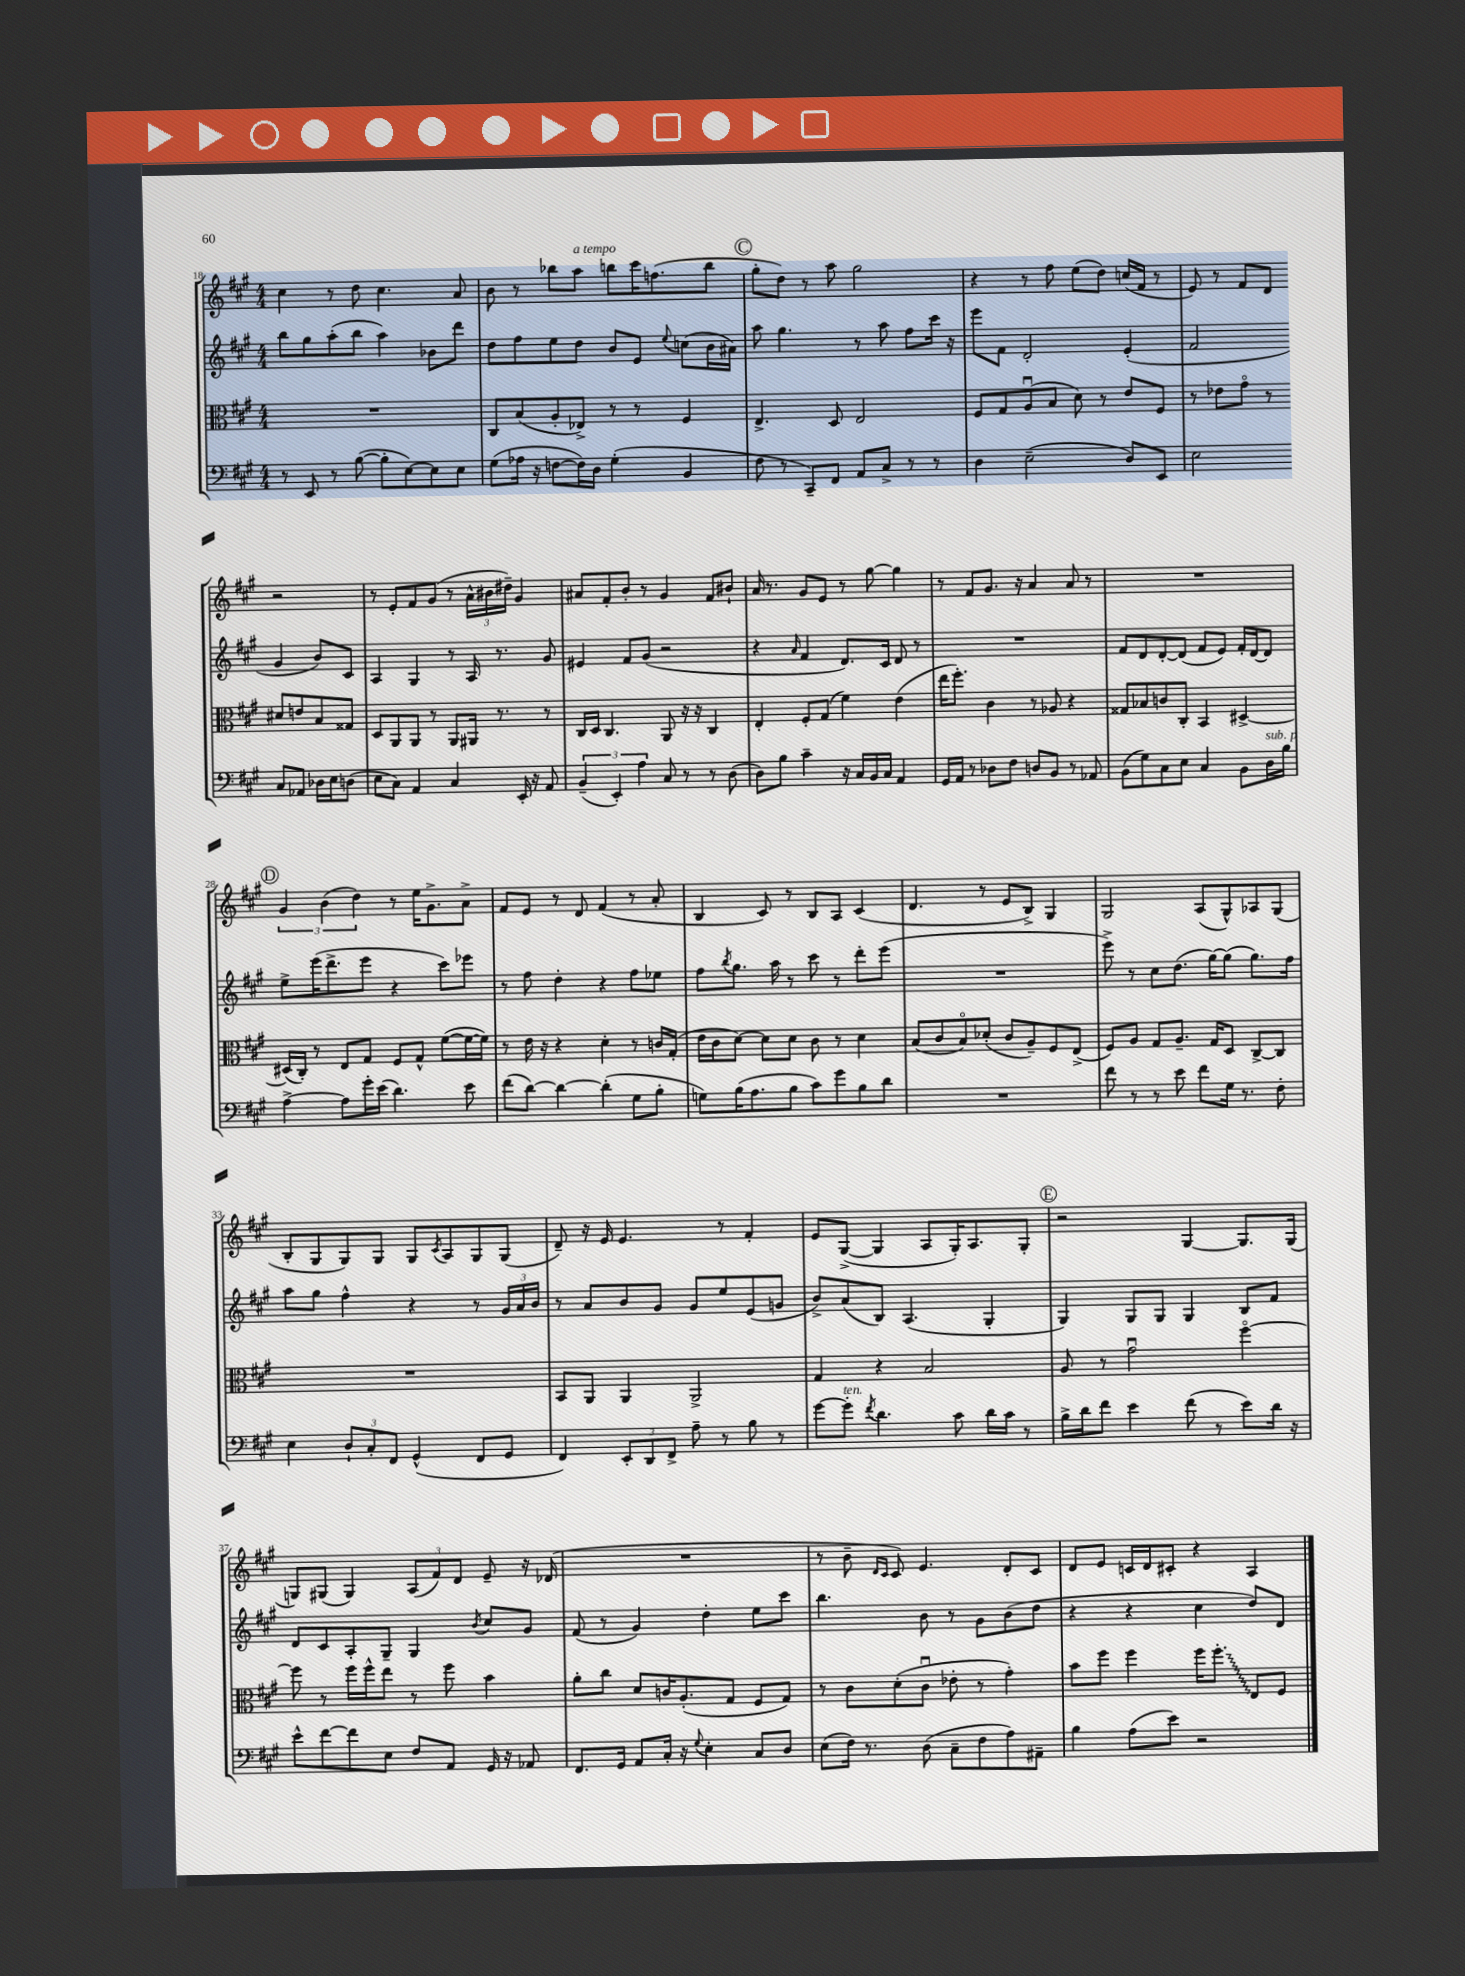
<<
\new StaffGroup <<
\new Staff = "s0" {
    \clef treble \key a \major \numericTimeSignature \time 4/4
    cis''4 r8 d''8 cis''4. a'8 |
    b'8 r8 bes''8 a''8^\markup { \italic "a tempo" } b''8 cis'''16 f''8.( b''8 |
    \mark \markup { \circle "C" } gis''8-. d''8) r8 a''8 gis''2 |
    r4 r8 fis''8 e''8( d''8) c''16( fis'16 r8 |
    e'8) r8 fis'8 d'8 r2 |
    r8 e'8-. fis'8 gis'8( r8 \tuplet 3/2 { a'16-^ bis'16 dis''16--) } gis'4 |
    ais'8 fis'8-. b'8-. r8 gis'4 fis'8 bis'8-! |
    a'16 r8. gis'8 e'8 r8 gis''8~ gis''4 |
    r8 fis'8 gis'8. r16 a'4 a'8 r8 |
    R1 |
    \mark \markup { \circle "D" } \tuplet 3/2 { gis'4 b'4( d''4) } r8 e''16 gis'8.-> a'8-> |
    fis'8 e'8 r8 d'8 fis'4( r8 a'8-. |
    b4 cis'8) r8 b8 a8 cis'4( |
    d'4. r8 e'8 b8->) gis4 |
    gis2 a8( gis8-^) aes8 gis8( |
    b8-. gis8 gis8) gis8 gis8 \acciaccatura { cis'8 } a8 gis8 gis8( |
    d'8--) r16 e'16 e'4. r8 fis'4-. |
    e'8 gis8~->( gis4 a8 gis16-.) a8. gis8-. |
    \mark \markup { \circle "E" } r2 gis4~ gis8. gis16( |
    g8) gis8( gis4) \tuplet 3/2 { a8( fis'8) d'8 } e'8-- r16 des'16( |
    R1 |
    r8 b'8-- \grace { d'16 cis'16 } cis'8) e'4. d'8-. cis'8 |
    d'8 e'8 c'16 d'16 cis'8-. r4 a4 \bar "|." |
}
\new Staff = "s1" {
    \clef treble \key a \major \numericTimeSignature \time 4/4
    b''8 gis''8 a''8-.( b''8 a''4) bes'8 d'''8 |
    d''8 fis''8 e''8 d''8 b'8 e'8 \appoggiatura { e''8 } c''8( b'16 ais'16) |
    \mark \markup { \circle "C" } a''8 gis''4. r8 a''8 fis''8 cis'''16 r16 |
    e'''8 fis'8 d'2-. e'4-.( |
    fis'2 gis'4 b'8) cis'8 |
    a4 gis4 r8 a16 r8. gis'8 |
    eis'4 fis'8 gis'8( r2 |
    r4 \grace { a'16 } fis'4 d'8.) cis'16 d'8 r8 |
    R1 |
    fis'8 d'8 d'8~-. d'8( fis'8 e'8) fis'16-. d'16~ d'8 |
    \mark \markup { \circle "D" } e''8-> e'''16( d'''8.-> e'''8 r4 cis'''8) ees'''8 |
    r8 fis''8 d''4-. r4 fis''8 ees''8 |
    fis''8 \acciaccatura { b''8 } gis''8. a''16 r8 cis'''8 r8 d'''8-. e'''8( |
    R1 |
    e'''8->) r8 cis''8 d''8.( gis''16~) gis''8( gis''8.) fis''16 |
    a''8 gis''8 fis''4-^ r4 r8 \tuplet 3/2 { gis'16 a'16 b'16 } |
    r8 a'8 b'8 gis'8 gis'8 e''8 e'8( g'8 |
    b'8->) a'8( b8) a4.( gis4-. |
    \mark \markup { \circle "E" } gis4) gis8 gis8 gis4 b8 fis'8 |
    d'8 cis'8 a8-. gis8-- gis4 \acciaccatura { b'8 } cis''8 gis'8 |
    fis'8( r8 gis'4) d''4-. e''8 cis'''8 |
    b''4. b'8 r8 gis'8 b'8( d''8 |
    r4 r4 cis''4 d''8) d'8 \bar "|." |
}
\new Staff = "s2" {
    \clef alto \key a \major \numericTimeSignature \time 4/4
    R1 |
    cis8 b8( a8-. ees8->) r8 r8 fis4 |
    \mark \markup { \circle "C" } e4.-> d8 e2 |
    fis8 gis8 a8\downbow( b8 d'8) r8 e'8 fis8 |
    r8 ees'8 gis'8\flageolet r8 dis'8 e'8 b8 gisis8 |
    d8 a,8 a,8 r8 a,8 ais,16 r8. r8 |
    cis16 d16 cis4. a,8 r16 r16 cis4 |
    e4-. fis8-. gis8( fis'4) e'4( |
    e''16 fis''8.-.) cis'4 r8 aes8 r4 |
    gisis8 bes8 c'8 cis8-. b,4 dis4~-> |
    \mark \markup { \circle "D" } dis16( cis16-.) r8 e8 gis8 fis8 gis8-^ fis'8~( fis'16~ fis'16) |
    r8 e'16 r16 r4 d'4-. r8 c'16 gis16-.( |
    e'16 cis'16 d'8~) d'8 d'8 cis'8 r8 d'4 |
    b8( cis'8 b8\flageolet) des'8-.( cis'8 a8--) fis8 e8->( |
    fis8) a8 gis8 a8.-- gis16 d8 cis8~-> cis8 |
    R1 |
    b,8 a,8 a,4 a,2-> |
    gis4 r4 b2 |
    \mark \markup { \circle "E" } a8 r8 gis'2\downbow fis''4~\flageolet |
    fis''8 r8 fis''16 fis''16-^ e''8 r8 fis''8 b'4 |
    a'8-. cis''8 d'8 c'16 a8.-.( gis8 fis8 gis8) |
    r8 cis'8 d'8-.( cis'8\downbow ees'8-. r8 gis'4-.) |
    b'8 fis''8 fis''4 fis''16 \once \override Glissando.style = #'zigzag fis''8.-.\glissando e8 fis8 \bar "|." |
}
\new Staff = "s3" {
    \clef bass \key a \major \numericTimeSignature \time 4/4
    r8 e,8 r8 b8~( b8-. e8~) e8 e8 |
    gis8( aes16 r16 f8~ f16) d16 gis4-.( b,4 |
    \mark \markup { \circle "C" } fis8 r8 cis,8--) fis,8 a,8 cis8-> r8 r8 |
    d4 e2--( d8) e,8 |
    e2 cis8 aes,8 des16 e16 d8( |
    e8 cis8) a,4 cis4 e,16-. r16 a,8 |
    \tuplet 3/2 { b,4--( e,4-.) a4 } cis8 r8 r8 d8( |
    d8) b8 cis'4-- r16 cis16 b,16 cis16 a,4 |
    gis,16 a,16 r8 des8 fis8 d8 b,8 r8 aes,8 |
    b,8( gis8) cis8 e8 cis4 b,8 d16^\markup { \italic "sub. p" } b16 |
    \mark \markup { \circle "D" } a4~-> a8 gis'16-. e'16( d'4.) e'8 |
    fis'8( d'8~) d'4~ d'4-.( gis8 b8-. |
    g8) b16( a8. b8 cis'8) gis'8 b8 d'8 |
    R1 |
    fis'8 r8 r8 e'8 fis'8 gis16 r8. fis8-. |
    e4 \tuplet 3/2 { d8-! cis8-. fis,8 } gis,4-^( fis,8 gis,8 |
    fis,4) \tuplet 3/2 { e,8-. d,8 fis,8-> } a8-- r8 b8 r8 |
    gis'8~ gis'8-.^\markup { \italic "ten." } \acciaccatura { fis'8 } d'4. cis'8 d'16 cis'16 r8 |
    \mark \markup { \circle "E" } b16-> d'16 fis'8 e'4 fis'8( r8 e'8) d'16 r16 |
    e'8-^ fis'8~ fis'8 e8 fis8 a,8 gis,16 r16 aes,8 |
    fis,8. gis,16 a,8 cis16-. r16 \appoggiatura { gis8 } e4-. cis8 d8 |
    e8( fis16) r8. d8( cis8-- fis8 a8) ais,8-- |
    b4 a8( e'8) r2 \bar "|." |
}
>>
>>
\layout { \context { \Score currentBarNumber = #18 } }
